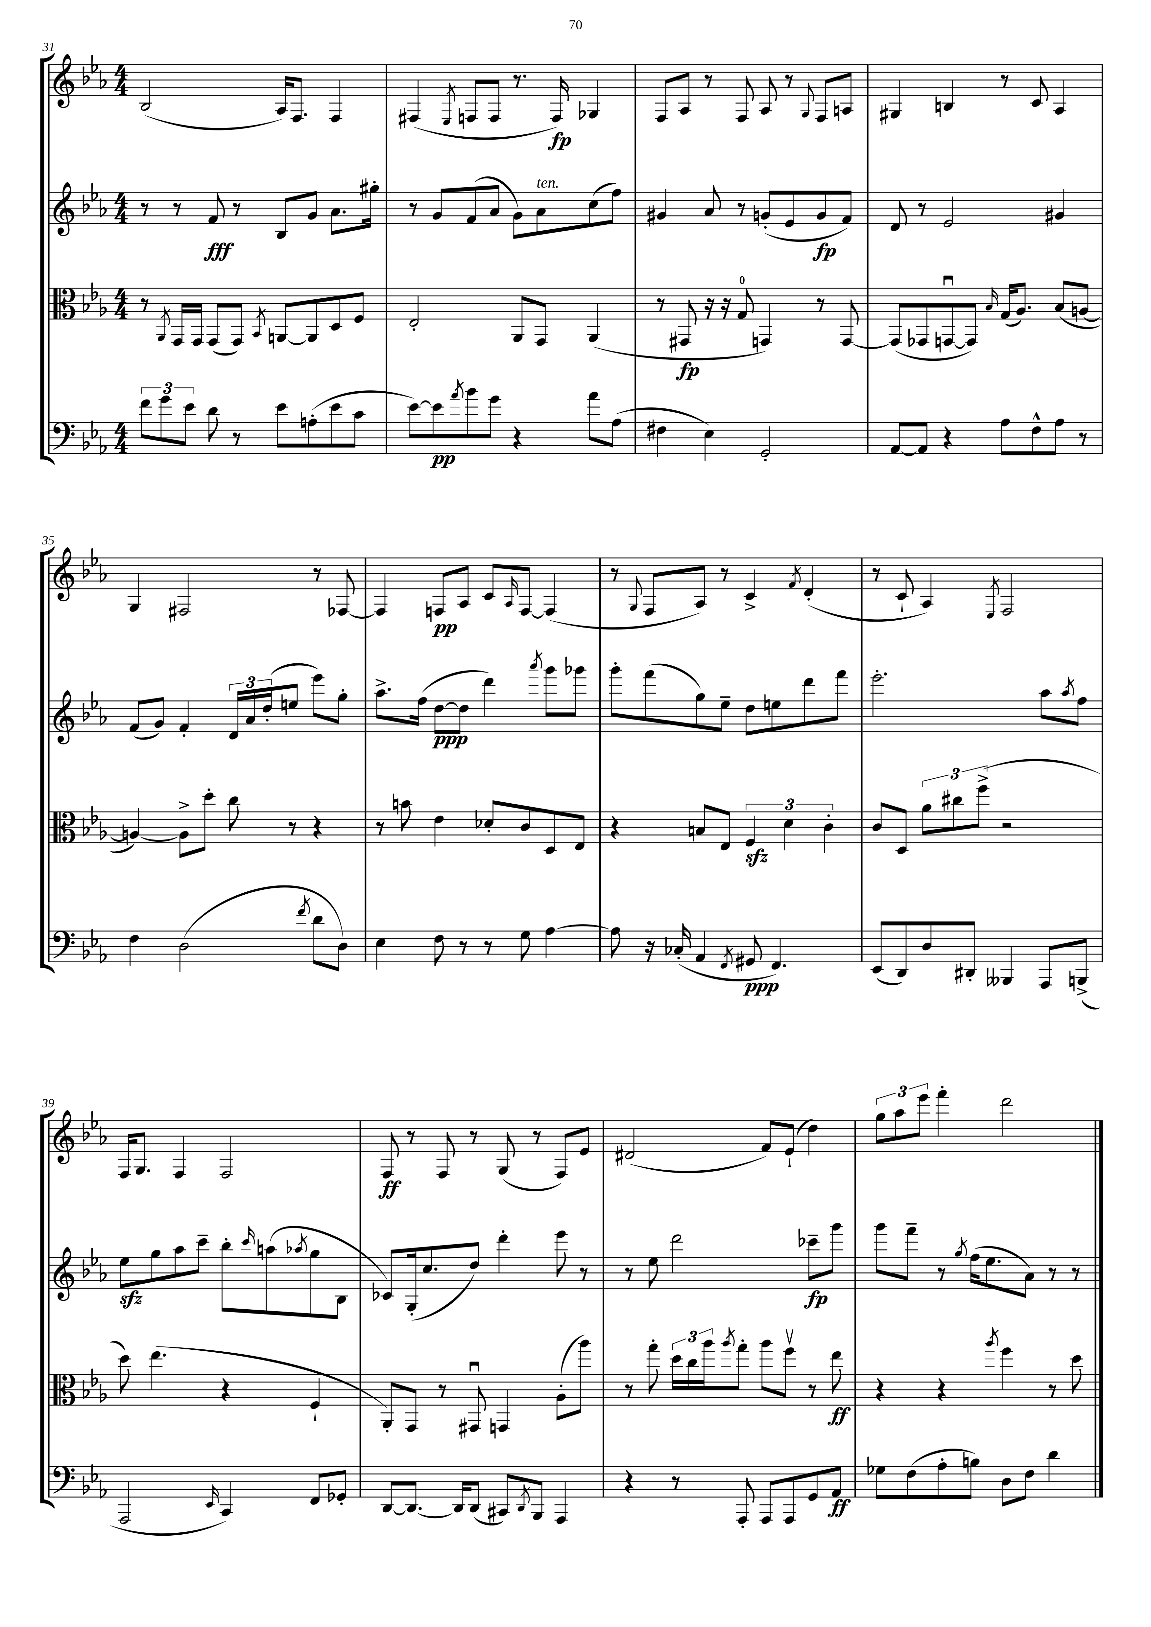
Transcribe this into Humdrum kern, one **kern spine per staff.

**kern	**kern	**kern	**kern
*staff4	*staff3	*staff2	*staff1
*clefF4	*clefC3	*clefG2	*clefG2
*k[b-e-a-]	*k[b-e-a-]	*k[b-e-a-]	*k[b-e-a-]
*M4/4	*M4/4	*M4/4	*M4/4
12f	8r	8r	(2B-
12g	.	.	.
.	8qAA-	.	.
.	16GG	8r	.
12e-	.	.	.
.	16GG	.	.
8d	(8GG	8f	.
8r	8GG)	8r	.
.	8qBB-	.	.
8e-	[8AA	8B-	16A-)
.	.	.	8.F
(8A'	8AA]	8g	.
8e-	8D	8.a-	4F
8c	8F	.	.
.	.	16gg#'	.
=	=	=	=
[8e-)	2E-'	8r	(4F#
8e-]	.	8g	.
8qa-	.	.	8qE-
8b-	.	(8f	8F
8g	.	8a-	8F
4r	8AA-	8g)	8.r
.	8GG	8a-	.
.	.	.	16F)
8a-	(4AA-	(8cc	4G-
(8A-	.	8ff)	.
=	=	=	=
4F#	8r	4g#	8F
.	8GG#	.	8A-
4E-)	16r	8a-	8r
.	16r	.	.
.	8G	8r	8F
2GG'	4GG)	(8g'	8A-
.	.	8e-	8r
.	.	.	8qqG
.	8r	8g	8F
.	[8GG	8f)	8A
=	=	=	=
[8AA-	(8GG]	8d	4G#
8AA-]	8GG-	8r	.
4r	[8GGu	2e-	4B
.	8GG])	.	.
.	16qqB-	.	.
8A-	(16G	.	8r
.	8.A-)	.	.
8F^^	.	.	8c
8A-	(8B-	4g#	4A-
8r	[8A	.	.
=	=	=	=
4F	4A_)	(8f	4G
.	.	8g)	.
(2D	8A^]	4f'	2F#
.	8dd'	.	.
.	8cc	24d	.
.	.	24a-	.
.	.	(24dd'	.
.	8r	8ee	.
8qf	.	.	.
8d	4r	8eee-)	8r
8D)	.	8gg'	[8F-
=	=	=	=
4E-	8r	8.aa-^	4F-]
.	8b	.	.
.	.	(16ff	.
8F	4e-	[8dd	8F
8r	.	8dd]	8A-
8r	8d-'	4ddd)	8c
.	.	.	16qqA-
8G	8c	.	[8F
.	.	8qaaa-	.
[4A-	8D	8ggg	(4F]
.	8E-	8ggg-	.
=	=	=	=
8A-]	4r	8ggg'	8r
.	.	.	8qqG
16r	.	(8fff	8F
(16C-'	.	.	.
4AA-	8B	8gg)	8A-)
.	8E-	8ee-~	8r
8qFF	.	.	.
8GG#	6F	8dd	4c^
4.FF)	.	8ee	.
.	6d	.	.
.	.	.	8qf
.	.	8ddd	(4d'
.	6c'	.	.
.	.	8fff	.
=	=	=	=
(8EE-	8c	2.eee-'	8r
8DD)	8D	.	8c`
8D	12a-	.	4A-)
.	12cc#	.	.
8DD#'	.	.	.
.	(12ff^	.	.
.	.	.	8qE-
4BBB--	2r	.	2F
8AAA-	.	8aa-	.
.	.	8qaa-	.
(8BBB^	.	8ff	.
=	=	=	=
2AAA-	8dd)	8ee-	16F
.	.	.	8.G
.	(4.ee-	8gg	.
.	.	8aa-	4F
.	.	8ccc~	.
16qqEE-	.	.	.
4CC)	4r	8bb-'	2F
.	.	16qqccc	.
.	.	(8aa	.
.	.	8qaa-	.
8FF	4F`	8gg	.
8GG-'	.	8B-	.
=	=	=	=
[8DD	8AA-')	8c-)	8F
8.DD_	8GG	(16G'	8r
.	.	8.cc	.
.	8r	.	8F
16DD]	.	.	.
(8DD	8GG#u	8dd)	8r
8CC#)	4GG	4ddd'	(8G
8qDD	.	.	.
8BBB-	.	.	8r
4AAA-	(8A-'	8eee-	8F)
.	8aa-)	8r	8e-
=	=	=	=
4r	8r	8r	(2d#
.	8gg'	8ee-	.
8r	24dd	2ddd	.
.	24cc	.	.
.	24aa-	.	.
.	8qaa-	.	.
8AAA-'	8gg'	.	.
8AAA-	8aa-	.	8f)
8AAA-	8ffv	.	(8e-`
8GG	8r	8ccc-~	4dd)
8AA-	8ee-	8ggg	.
=	=	=	=
8G-	4r	8ggg	12gg
.	.	.	12aa-
(8F	.	8fff~	.
.	.	.	12eee-
8A-'	4r	8r	4fff'
.	.	8qgg	.
8B)	.	(16ff	.
.	.	8.ee-	.
.	8qaa-	.	.
8D	4ff	.	2ddd
8F	.	8a-)	.
4d	8r	8r	.
.	8dd	8r	.
==	==	==	==
*-	*-	*-	*-
